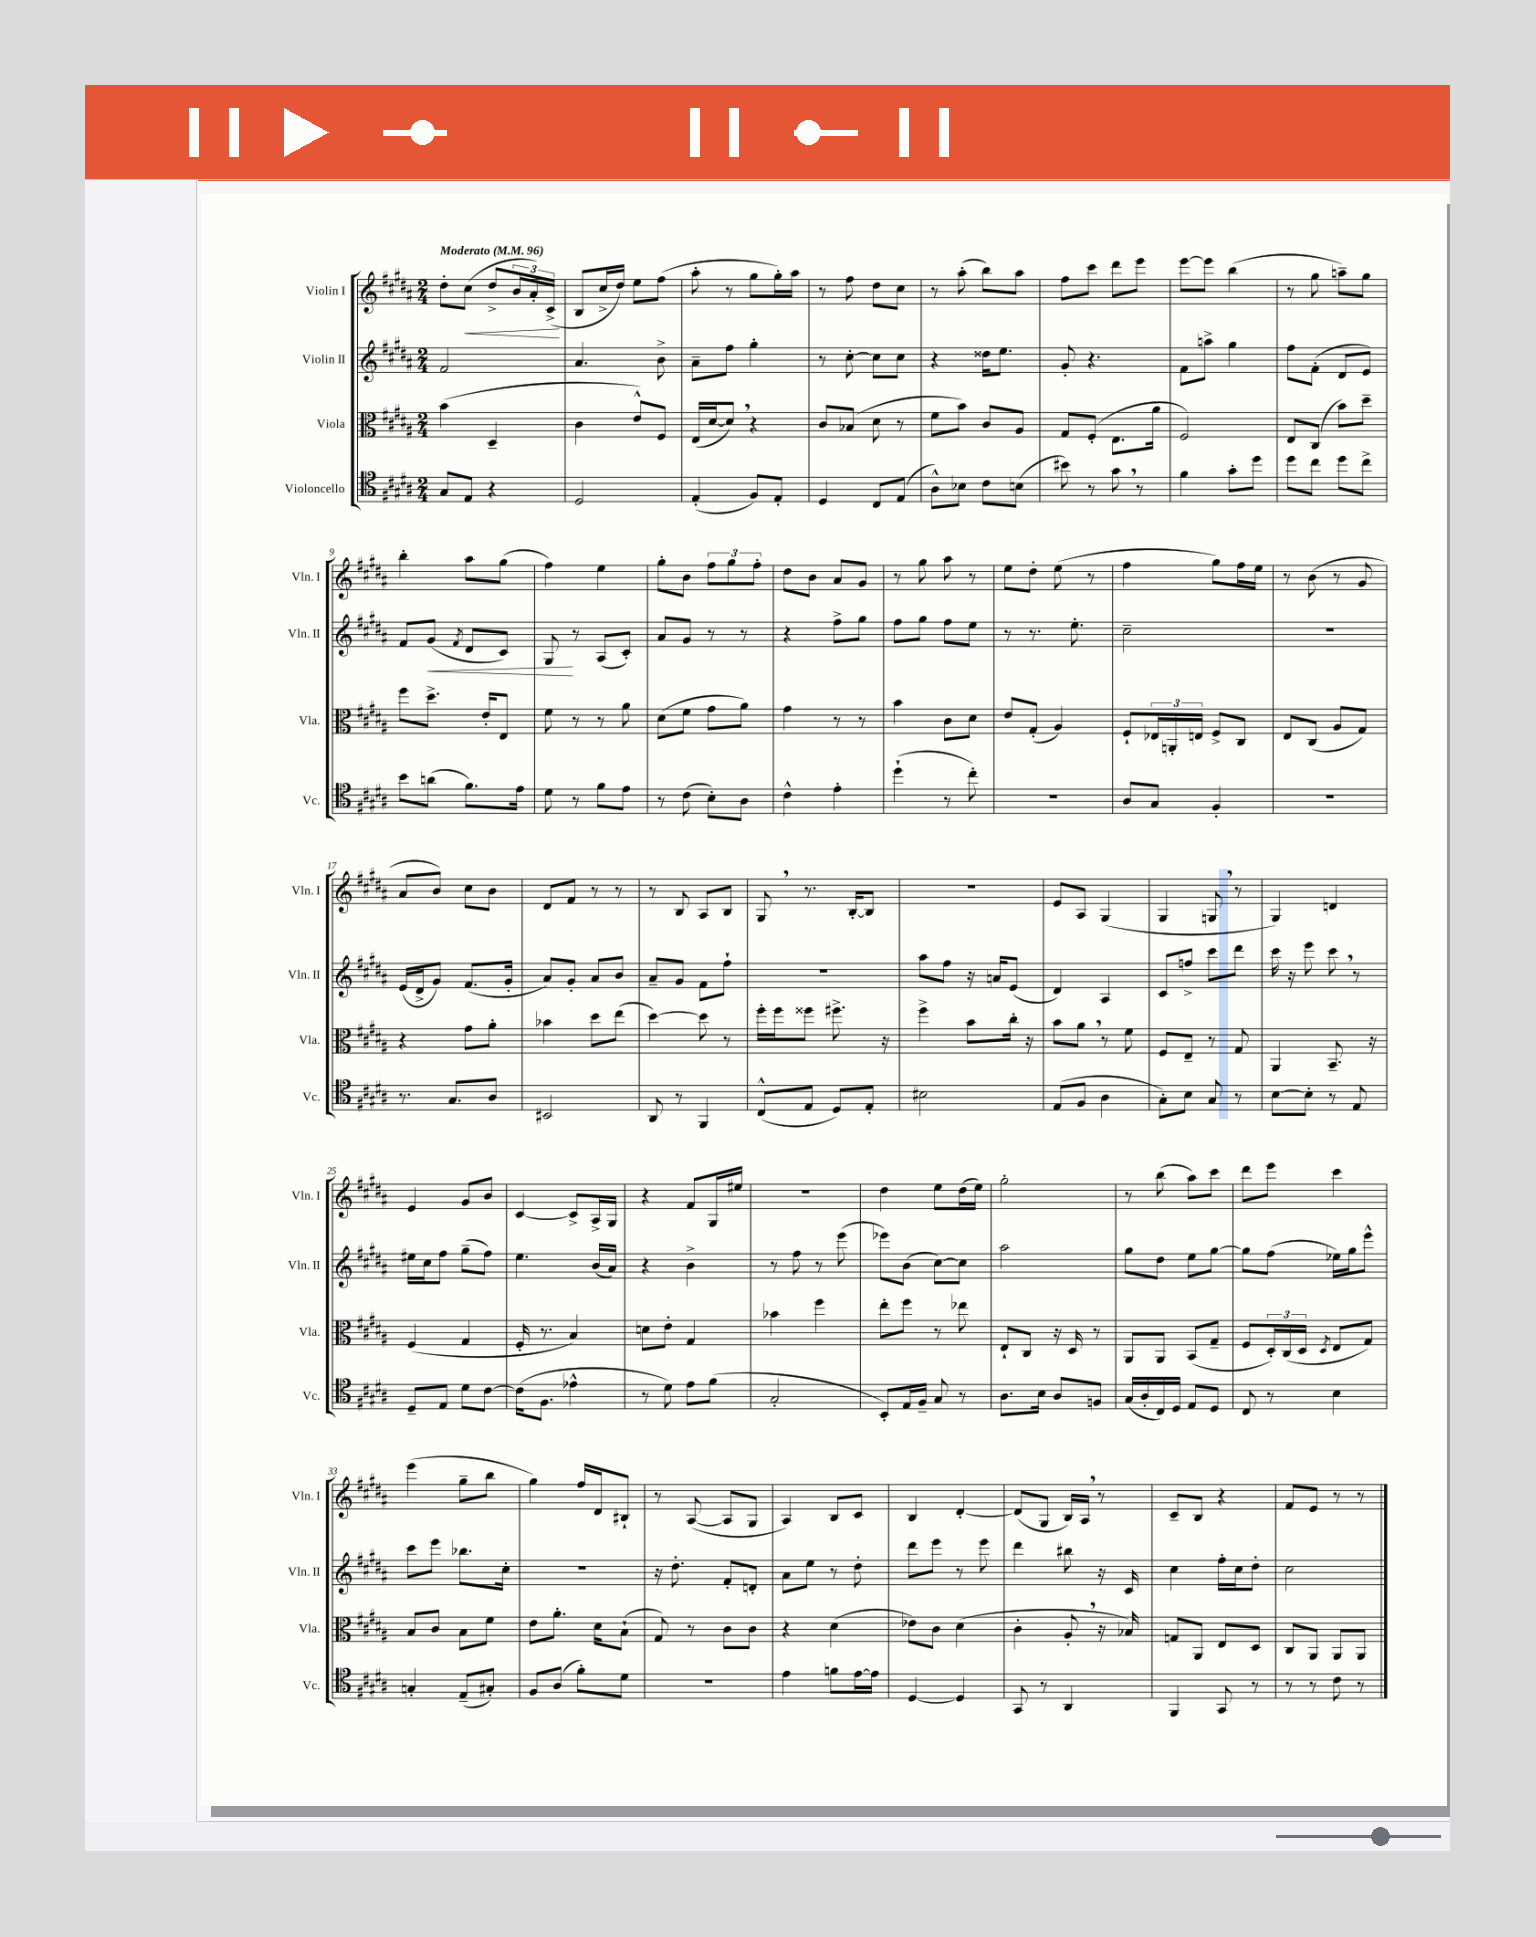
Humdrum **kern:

**kern	**kern	**kern	**kern
*staff4	*staff3	*staff2	*staff1
*clefC4	*clefC3	*clefG2	*clefG2
*k[f#c#g#d#a#]	*k[f#c#g#d#a#]	*k[f#c#g#d#a#]	*k[f#c#g#d#a#]
*M2/4	*M2/4	*M2/4	*M2/4
*MM96	*MM96	*MM96	*MM96
8G#	(4b	2f#	8dd#'
8E	.	.	(8cc#
4r	4D#~	.	8dd#^
.	.	.	24b
.	.	.	24a#')
.	.	.	(24c#^
=	=	=	=
2D#	4c#	4.a#	8B
.	.	.	16cc#^
.	.	.	16dd#)
.	8e^^)	.	8ee
.	8F#	8b^	(8ff#
=	=	=	=
(4E'	(16E	8a#~	8aa#'
.	[16d#	.	.
.	8d#])	8ff#	8r
8F#)	4r	4gg#'	8gg#
8E'	.	.	16gg#')
.	.	.	16aa#
=	=	=	=
4D#	8c#	8r	8r
.	(8B-	[8cc#'	8ff#
8C#	8d#	8cc#]	8dd#
(8E	8r	8cc#	8cc#
=	=	=	=
8A#^^)	8f#	4r	8r
8B-	8b)	.	(8aa#'
8c#	8c#	16dd##	8bb)
.	.	8.ee	.
(8B	8A#	.	8aa#
=	=	=	=
8b#)	8G#	8g#'	8ff#
8r	(8F#'	4.r	8ccc#
8g#	8.E	.	8ddd#
8r	.	.	8eee
.	16a#	.	.
=	=	=	=
4f#	2F#)	8f#	[8eee
.	.	8aa^	8eee]
8g#'	.	4gg#	(4bb
8dd#	.	.	.
=	=	=	=
8dd#	8E	8ff#	8r
8cc#	(8C#	(8f#'	8gg#
8dd#	8b)	8d#	8aa~)
8cc#^	8dd#~	8e)	8gg#
=	=	=	=
8b	8ff#	8f#	4bb'
(8a	8.dd#^	(8g#	.
.	.	8qf#	.
8.f#)	.	8d#	8aa#
.	16e'	.	.
.	8E	8c#)	(8gg#
16e	.	.	.
=	=	=	=
8d#	8f#	8G#	4ff#)
8r	8r	8r	.
8f#	8r	(8A#	4ee
8e	8a#	8c#')	.
=	=	=	=
8r	(8d#	8a#	8gg#'
(8c#	8f#	8g#	8b
8B')	8g#	8r	12ff#
.	.	.	12gg#
8A#	8a#)	8r	.
.	.	.	12ff#'
=	=	=	=
4c#^^	4g#	4r	8dd#
.	.	.	8b
4e'	8r	8ff#^	8a#
.	8r	8gg#	8g#
=	=	=	=
(4dd#`	4b	8ff#	8r
.	.	8gg#	8gg#
8r	8c#	8ff#	8aa#
8cc#')	8d#	8ee	8r
=	=	=	=
2r	8e	8r	8ee
.	(8G#'	8.r	8dd#'
.	4A#)	.	(8ee
.	.	8.ee'	.
.	.	.	8r
=	=	=	=
8A#	8F#`	2cc#~	4ff#
8G#	24E-	.	.
.	24AA'	.	.
.	24E	.	.
4F#'	8F#^	.	8gg#)
.	8C#	.	16ff#
.	.	.	16ee
=	=	=	=
2r	8E	2r	8r
.	(8C#	.	(8b
.	8A#	.	8r
.	8G#)	.	8g#
=	=	=	=
8.r	4r	(16e	8a#
.	.	16d#^	.
.	.	8g#)	8b)
8.G#	.	.	.
.	8g#	(8.f#	8cc#
8A#	8a#'	.	8b
.	.	16g#'	.
=	=	=	=
2BB#	4b-	8a#)	8d#
.	.	8g#'	8f#
.	8dd#	8a#	8r
.	(8ee	8b	8r
=	=	=	=
8AA#	[4dd#)	8a#~	8r
8r	.	8g#	8B
4FF#	8dd#]	8f#	8A#
.	8r	8ff#`	8B
=	=	=	=
(8C#^^	16ff#'	2r	8G#
.	16ff#	.	.
8E	8ff##	.	8.r
8D#)	8.ff#^	.	.
.	.	.	[16B'
8E'	.	.	8B]
.	16r	.	.
=	=	=	=
2B#	4ff#^	8aa#	2r
.	.	8ff#	.
.	8b	16r	.
.	.	16a	.
.	16cc#'	(8e	.
.	16r	.	.
=	=	=	=
(8E	8b	4d#)	8e
8F#	8a#	.	8A#
4A#	8r	4A#	(4G#
.	8f#	.	.
=	=	=	=
8G#')	8F#	8c#	4G#
8B	8E~	8ff^	.
8G#	8r	8ccc#	8G
8r	8G#	8ddd#	8r
=	=	=	=
[8B	4AA#	16ccc#	4G#)
.	.	16r	.
8B']	.	8eee	.
8r	8.BB~	8ccc#	4d
8E	.	8r	.
.	16r	.	.
=	=	=	=
8D#~	(4F#	16ee#	4e
.	.	16cc#	.
8E	.	8ff#	.
8d#	4G#	(8gg#~	8g#
[8c#	.	8ff#)	8b
=	=	=	=
(16c#]	16F#'	4.ee	[4c#
8.F#	8.r	.	.
4e-^^	4B)	.	8c#^]
.	.	(16b	16A#^
.	.	16a#)	16G#
=	=	=	=
8r	8d	4r	4r
8d#)	8e'	.	.
8e	4G#	4b^	8f#
(8f#	.	.	16G#
.	.	.	16ee#
=	=	=	=
2G#'	4b-	8r	2r
.	.	8ff#	.
.	4ff#	8r	.
.	.	(8eee	.
=	=	=	=
8BB')	8ee'	8eee-)	4dd#
16E	8ff#	(8b	.
16F#~	.	.	.
8G#	8r	[8cc#)	8ee
8r	8ee-	8cc#]	(16dd#
.	.	.	16ee)
=	=	=	=
8.A#	8E`	2aa#	2gg#'
.	8C#	.	.
16B	.	.	.
8A#	16r	.	.
.	16D#	.	.
8F	8r	.	.
=	=	=	=
(16G#	8AA#	8gg#	8r
16A#'	.	.	.
16C#)	8AA#	8dd#	(8bb
16D#	.	.	.
8E	(8BB	8ee	8aa#)
8D#	8G#~	[8gg#	8ccc#
=	=	=	=
8C#	8F#	8gg#]	8ddd#
8r	24D#')	(8ff#	8eee
.	(24C#	.	.
.	24D#	.	.
.	8qD#	.	.
4B	8E	16ee-)	4ccc#
.	.	16gg#	.
.	8G#)	8eee^^	.
=	=	=	=
4G'	8B	8ccc#	(4eee
.	8c#	8eee	.
(8E~	8B	8.bb-	8gg#~
8G#')	8f#	.	8bb
.	.	16cc#'	.
=	=	=	=
8F#	8e	2r	4gg#)
(8A#	8.a#'	.	.
8f#')	.	.	16ff#
.	16d#	.	16d#
8d#	(8B`	.	8B#`
=	=	=	=
2r	8G#)	16r	8r
.	.	8.dd#'	.
.	8r	.	([8A#
.	8c#	8f#'	8A#]
.	8c#	8d'	8G#
=	=	=	=
4e	4r	8a#	4A#)
.	.	8ee	.
8f	(4d#	8r	8B
[16e	.	8dd#'	8c#
16e]	.	.	.
=	=	=	=
[4D#	8e-)	8ddd#	4B
.	8c#	8eee	.
4D#]	(4d#	8r	[4d#'
.	.	8eee	.
=	=	=	=
8GG#	4c#'	4ddd#	(8d#]
8r	.	.	8G#
4AA#	8A#'	8bb#	16B)
.	.	.	16A#
.	16r	16r	8r
.	16B-)	16c#	.
=	=	=	=
4FF#	8G	4cc#	8c#~
.	8AA#	.	8B
8GG#	8E	16ff#'	4r
.	.	16cc#	.
8r	8D#	8dd#'	.
=	=	=	=
8r	8C#	2cc#	8f#
8r	8AA#	.	8e
8c#	8AA#	.	8r
8r	8AA#	.	8r
==	==	==	==
*-	*-	*-	*-
